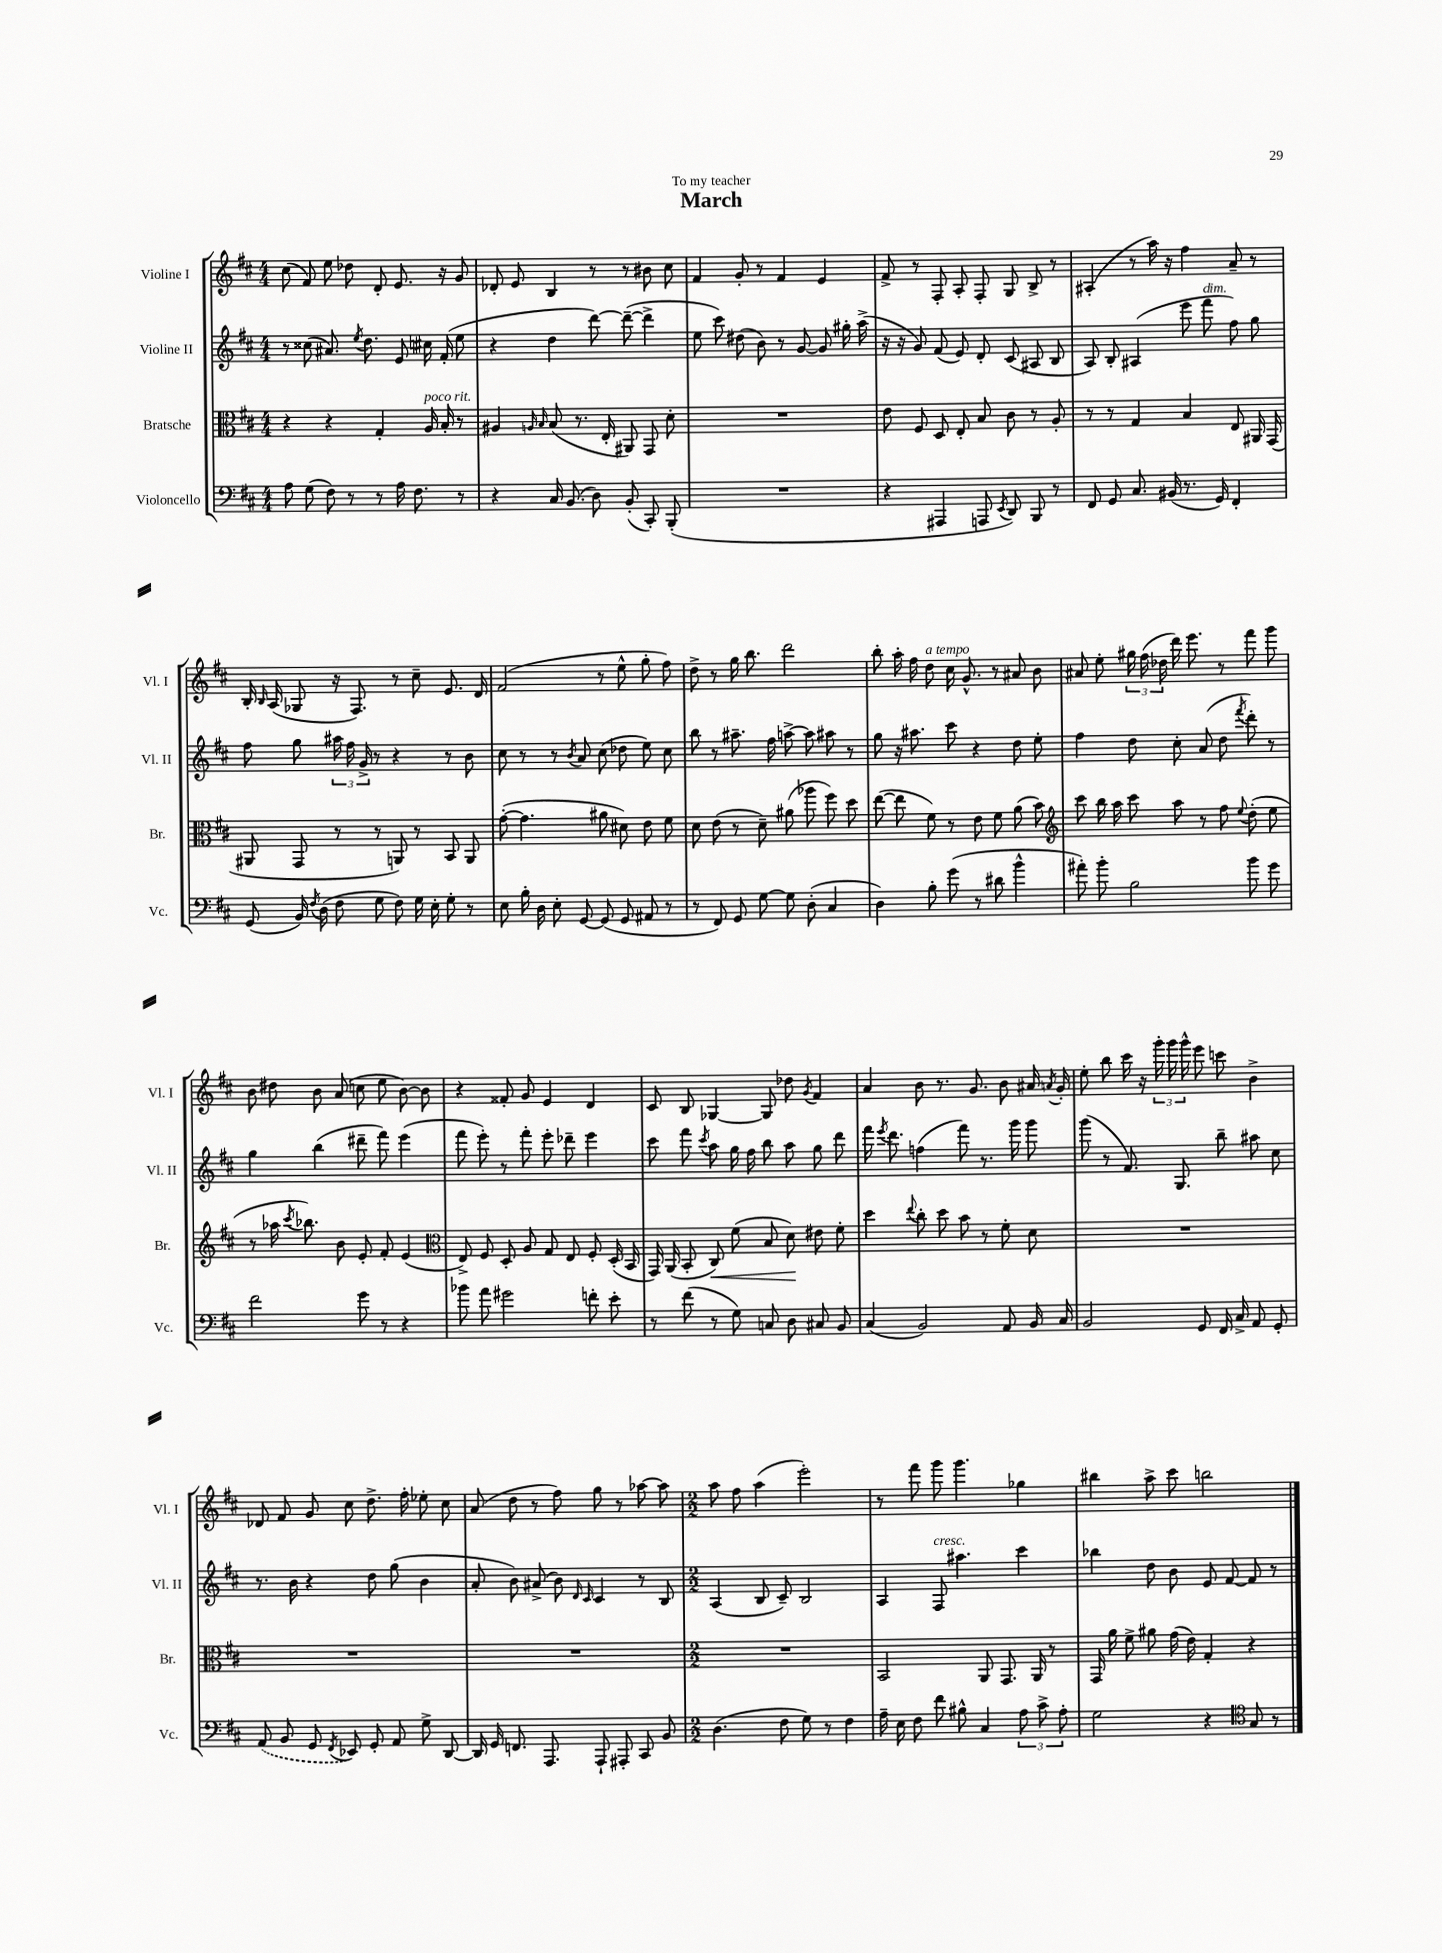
\header { title = "March" dedication = "To my teacher" }
<<
\new StaffGroup <<
\new Staff = "s0" \with { instrumentName = "Violine I" shortInstrumentName = "Vl. I" } {
    \clef treble \key d \major \numericTimeSignature \time 4/4
    \autoBeamOff cis''8( fis'8) e''8 des''8 d'8-. e'8. r16 g'8 |
    des'8-. e'8 b4 r8 r8 bis'8 cis''8 |
    fis'4 g'8-. r8 fis'4 e'4 |
    fis'8-> r8 fis8-. a8-. fis8-. g8 b8-> r8 |
    ais4-.( r8 a''16) r16 fis''4 a'8-- r8 |
    b16-. \grace { b16 } a16( ges8 r16 fis8.) r8 cis''8-- e'8. d'16 |
    fis'2( r8 e''8-^ g''8-. fis''8) |
    d''8-> r8 g''16 b''8. d'''2 |
    b''8-. a''16-. fis''16 d''8^\markup { \italic "a tempo" } cis''16 g'8.-^ r8 ais'8 b'8 |
    ais'8 e''8-. \tuplet 3/2 { gis''16 fis''16( des''16 } d'''16) e'''8. r8 fis'''8 g'''8 |
    b'8 dis''8 b'8 a'8( c''8 e''8 b'8~) b'8 |
    r4 fisis'8-. g'8 e'4 d'4 |
    cis'8 b8 ges4~ ges8 des''8 \acciaccatura { g'8 } fis'4 |
    a'4 b'8 r8. g'8. b'8 ais'16 \acciaccatura { a'8 } g'16-. |
    e''8-. b''8 cis'''16 r16 \tuplet 3/2 { g'''16-. g'''16 g'''16-^ } e'''8 c'''8 b'4-> |
    des'8 fis'8 g'8 cis''8 d''8.-> fis''16-. ees''8-. cis''8 |
    a'8( d''8 r8 fis''8) g''8 r8 aes''8~ aes''8 |
    \numericTimeSignature \time 2/2 a''8 fis''8 a''4( e'''2-.) |
    r8 fis'''8 g'''8 g'''4. ges''4 |
    bis''4 a''8-> cis'''8 b''2 \bar "|." |
}
\new Staff = "s1" \with { instrumentName = "Violine II" shortInstrumentName = "Vl. II" } {
    \clef treble \key d \major \numericTimeSignature \time 4/4
    \autoBeamOff r8 cisis''8( ais'8.) \acciaccatura { e''8 } d''8. e'8 cis''16 fis'16-.( e''8 |
    r4 d''4 d'''8~) d'''8~--( d'''4-> |
    e''8 cis'''8) dis''8( b'8) r8 g'8~ g'8 gis''16-. a''16->( |
    r16 r16 g'8) fis'8( e'8) d'8-. cis'8( ais8 b8 |
    a8) b8-. ais4( e'''8 fis'''8^\markup { \italic "dim." } fis''8) g''8 |
    fis''8 g''8 \tuplet 3/2 { ais''16 fis''16 g'16-> } r8 r4 r8 b'8 |
    cis''8 r8 r8 \acciaccatura { b'8 } a'8 cis''8( des''8 e''8) cis''8 |
    b''8 r8 ais''8.-- fis''16 a''8~-> a''8 ais''8 r8 |
    g''8 r16 ais''8. cis'''8 r4 d''8 e''8-. |
    fis''4 d''8 cis''8-. a'8( d''8 \acciaccatura { fis'''8 } d'''8-.) r8 |
    g''4 b''4( dis'''8-- fis'''8) e'''4( |
    fis'''8 e'''8-.) r8 fis'''8-. e'''8-. des'''8-- e'''4 |
    cis'''8 fis'''8 \acciaccatura { cis'''8 } a''8 g''16 fis''16 b''8 a''8 g''8 d'''8 |
    fis'''16 \acciaccatura { e'''8 } d'''8. f''4( fis'''8) r8. g'''16 g'''8 |
    g'''8( r8 fis'8.) g8. b''8-- ais''8 cis''8 |
    r8. b'16 r4 d''8 g''8( b'4 |
    a'8-. b'8) ais'8->( b'8) \grace { d'16 cis'16 } cis'4 r8 b8 |
    \numericTimeSignature \time 2/2 a4( b8 cis'8--) b2 |
    a4 fis8^\markup { \italic "cresc." } ais''4. cis'''4 |
    bes''4 d''8 b'8 e'8 fis'8~ fis'8 r8 \bar "|." |
}
\new Staff = "s2" \with { instrumentName = "Bratsche" shortInstrumentName = "Br." } {
    \clef alto \key d \major \numericTimeSignature \time 4/4
    \autoBeamOff r4 r4 g4-. a16^\markup { \italic "poco rit." } b16-. r8 |
    ais4 \grace { a16 b16 } b8( r8. e16-. ais,8) g,8 d'8-. |
    R1 |
    e'8 fis8 d8 e8-. b8 cis'8 r8 a8-. |
    r8 r8 g4 b4 e8 ais,16 g,16( |
    ais,8 g,8 r8 r8 a,8) r8 b,8 a,8 |
    g'8~-.( g'4. ais'8 dis'8) e'8 fis'8 |
    d'8 e'8( r8 d'8--) ais'8( aes''8 fis''8) d''8 |
    e''8~( e''8 fis'8) r8 e'8 fis'8 a'8( b'8) |
    \clef treble cis'''8 b''16 a''16 cis'''8 a''8 r8 fis''8 \appoggiatura { e''8 } d''8-.( e''8 |
    r8 aes''16 \acciaccatura { cis'''8 } bes''8.) b'8 e'8-. fis'8-. e'4( |
    \clef alto e8->) fis8 d8-. a8 g8 e8 fis8-. d16-.( b,16 |
    g,16) a,16( b,8-. cis8\<) fis'8( b8 d'8\!) eis'8 fis'8-. |
    d''4 \appoggiatura { e''8 } cis''8-. d''8 b'8 r8 fis'8-. d'8 |
    R1 |
    R1 |
    R1 |
    \numericTimeSignature \time 2/2 R1 |
    b,2 a,8 g,8. a,16 r8 |
    g,16 a'16 fis'8-> ais'8 g'16( e'16) g4-. r4 \bar "|." |
}
\new Staff = "s3" \with { instrumentName = "Violoncello" shortInstrumentName = "Vc." } {
    \clef bass \key d \major \numericTimeSignature \time 4/4
    \autoBeamOff a8 g8( fis8) r8 r8 a16 fis8. r8 |
    r4 cis16 b,8.( d8) b,8-.( cis,8-.) b,,8-.( |
    R1 |
    r4 ais,,4 a,,8 \acciaccatura { e,8 } d,8) b,,8 r8 |
    fis,8 g,8 cis8. bis,16( r8. g,16) fis,4-. |
    g,8( b,16) \acciaccatura { fis8 } d16( fis8 g8 fis8) g16 e16-. g8-. r8 |
    e8 b16-. d16 e8-. g,8~ g,8( g,8 ais,8 r8 |
    r8 fis,8) g,8 g8~ g8 d8-.( cis4 |
    d4) b8-. g'8( r8 dis'8 b'4-^ |
    ais'8-.) b'8-. b2 b'8 g'8 |
    fis'2 g'8 r8 r4 |
    bes'8 a'8 gis'2 f'8-. e'8-. |
    r8 fis'8( r8 g8) c8 d8 cis8 b,8 |
    cis4( b,2) a,8 b,16 cis16 |
    b,2 g,8 fis,16 cis16-> a,8 g,8-. |
    \once \slurDashed a,8( b,8 g,8 \acciaccatura { fis,8 } ees,8) g,8-. a,8 g8-> d,8~ |
    d,16 g,16 f,8. a,,8. a,,8-! ais,,8-. cis,8 b,8 |
    \numericTimeSignature \time 2/2 d4.( fis8 g8) r8 fis4 |
    a16-- e16 fis8 fis'8 bis8-^ cis4 \tuplet 3/2 { a8 cis'8-> a8-. } |
    g2 r4 \clef tenor g8 r8 \bar "|." |
}
>>
>>
\layout { \context { \Score \remove "Bar_number_engraver" } }
